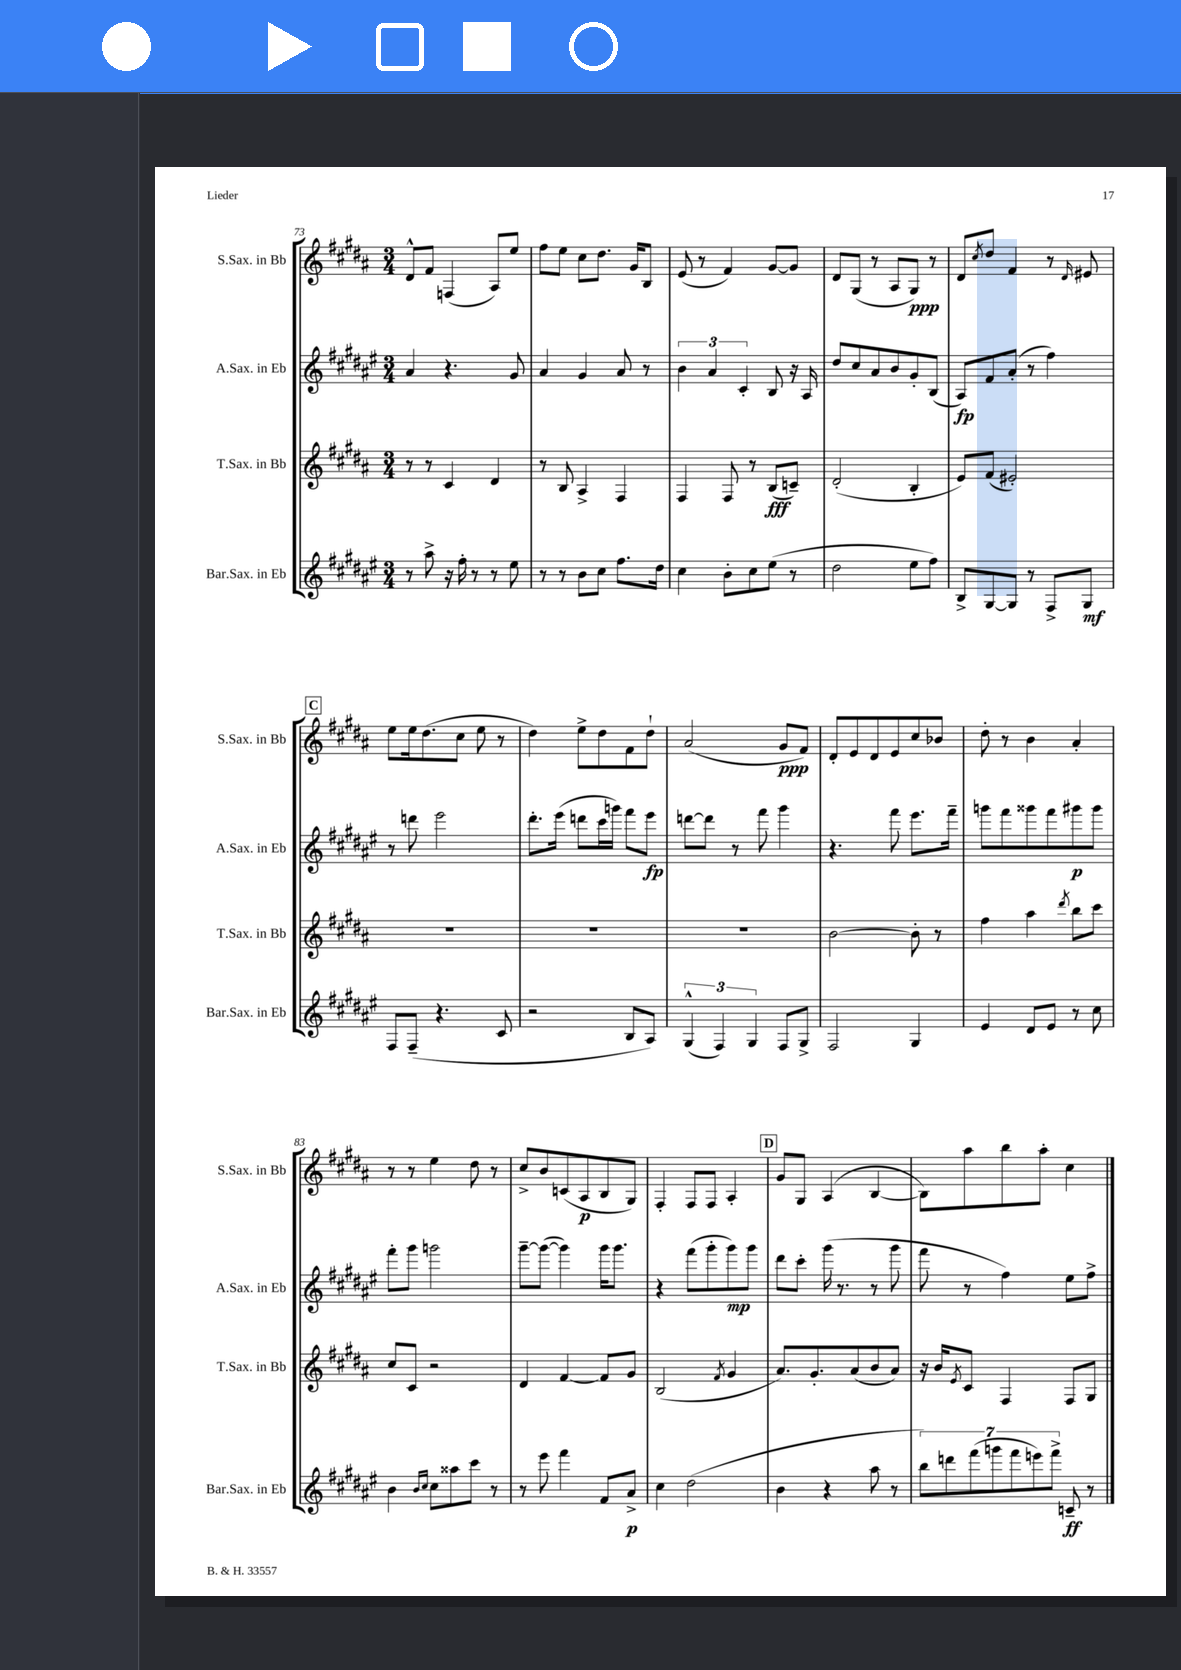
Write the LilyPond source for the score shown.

<<
\new StaffGroup <<
\new Staff = "s0" \with { instrumentName = "S.Sax. in Bb" shortInstrumentName = "S.Sax. in Bb" } {
    \clef treble \key b \major \numericTimeSignature \time 3/4
    dis'8-^ fis'8 f4( ais8) e''8 |
    fis''8 e''8 cis''8 dis''8. gis'16 b8 |
    e'8( r8 fis'4) gis'8~ gis'8 |
    dis'8 gis8( r8 ais8 gis8\ppp) r8 |
    dis'8 \acciaccatura { cis''8 } dis''8 fis'4 r8 \grace { dis'16 } eis'8 |
    \mark \markup { \box "C" } e''8 e''16 dis''8.( cis''8 e''8 r8 |
    dis''4) e''8-> dis''8 fis'8 dis''8-! |
    ais'2( gis'8\ppp fis'8) |
    dis'8-. e'8 dis'8 e'8 cis''8 bes'8 |
    dis''8-. r8 b'4 ais'4-. |
    r8 r8 e''4 dis''8 r8 |
    cis''8-> b'8 c'8( ais8\p b8 gis8) |
    fis4-. fis8 fis8 ais4-. |
    \mark \markup { \box "D" } gis'8 gis8 ais4( b4~ |
    b8) ais''8 b''8 ais''8-. cis''4 \bar "|." |
}
\new Staff = "s1" \with { instrumentName = "A.Sax. in Eb" shortInstrumentName = "A.Sax. in Eb" } {
    \clef treble \key fis \major \numericTimeSignature \time 3/4
    ais'4 r4. gis'8 |
    ais'4 gis'4 ais'8 r8 |
    \tuplet 3/2 { b'4 ais'4 cis'4-. } b8 r16 ais16 |
    dis''8 cis''8 ais'8 b'8 gis'8-. b8( |
    ais8\fp) fis'8 ais'8-.( r8 fis''4) |
    \mark \markup { \box "C" } r8 d'''8 eis'''2 |
    dis'''8.-. eis'''16( d'''8 cis'''16 g'''16) fis'''8 eis'''8\fp |
    d'''8~ d'''8 r8 fis'''8 gis'''4 |
    r4. fis'''8 eis'''8. fis'''16-- |
    g'''8 fis'''8 gisis'''8 fis'''8 gis'''8\p gis'''8 |
    fis'''8-. gis'''8 g'''2 |
    gis'''8~-- gis'''8~( gis'''4) gis'''16 gis'''8. |
    r4 fis'''8( gis'''8-. gis'''8\mp) gis'''8 |
    \mark \markup { \box "D" } dis'''8 cis'''8-. gis'''16( r8. r8 gis'''8 |
    fis'''8 r8 fis''4) eis''8 fis''8-> \bar "|." |
}
\new Staff = "s2" \with { instrumentName = "T.Sax. in Bb" shortInstrumentName = "T.Sax. in Bb" } {
    \clef treble \key b \major \numericTimeSignature \time 3/4
    r8 r8 cis'4 dis'4 |
    r8 b8 ais4-> fis4 |
    fis4 fis8 r8 b8\fff( c'8--) |
    dis'2-.( b4-. |
    e'8) fis'8( eis'2-.) |
    \mark \markup { \box "C" } R2. |
    R2. |
    R2. |
    b'2~ b'8-. r8 |
    fis''4 ais''4 \acciaccatura { dis'''8 } b''8 cis'''8 |
    cis''8 cis'8 r2 |
    dis'4 fis'4~ fis'8 gis'8 |
    b2( \acciaccatura { fis'8 } gis'4 |
    \mark \markup { \box "D" } ais'8.) gis'8.-. ais'8( b'8 ais'8) |
    r16 b'16 \acciaccatura { e'8 } cis'8 fis4 fis8 gis8 \bar "|." |
}
\new Staff = "s3" \with { instrumentName = "Bar.Sax. in Eb" shortInstrumentName = "Bar.Sax. in Eb" } {
    \clef treble \key fis \major \numericTimeSignature \time 3/4
    r8 ais''8-> r16 fis''16-. r8 r8 eis''8 |
    r8 r8 b'8 cis''8 fis''8. dis''16 |
    cis''4 b'8-. cis''8 eis''8( r8 |
    dis''2 eis''8 fis''8) |
    b8-> gis8~ gis8 r8 fis8-> gis8\mf |
    \mark \markup { \box "C" } fis8 fis8--( r4. cis'8 |
    r2 b8 ais8) |
    \tuplet 3/2 { gis4-^( fis4) gis4 } fis8 gis8-> |
    fis2 gis4 |
    eis'4 dis'8 eis'8 r8 cis''8 |
    b'4 \grace { b'16 cis''16 } cis''8 aisis''8 cis'''8 r8 |
    r8 eis'''8 fis'''4 fis'8 ais'8->\p |
    cis''4 dis''2( |
    \mark \markup { \box "D" } b'4 r4 ais''8 r8 |
    \tuplet 7/4 { b''8) d'''8 fis'''8( g'''8 fis'''8 e'''8) fis'''8-> } c'8--\ff r8 \bar "|." |
}
>>
>>
\layout { \context { \Score currentBarNumber = #73 } }
